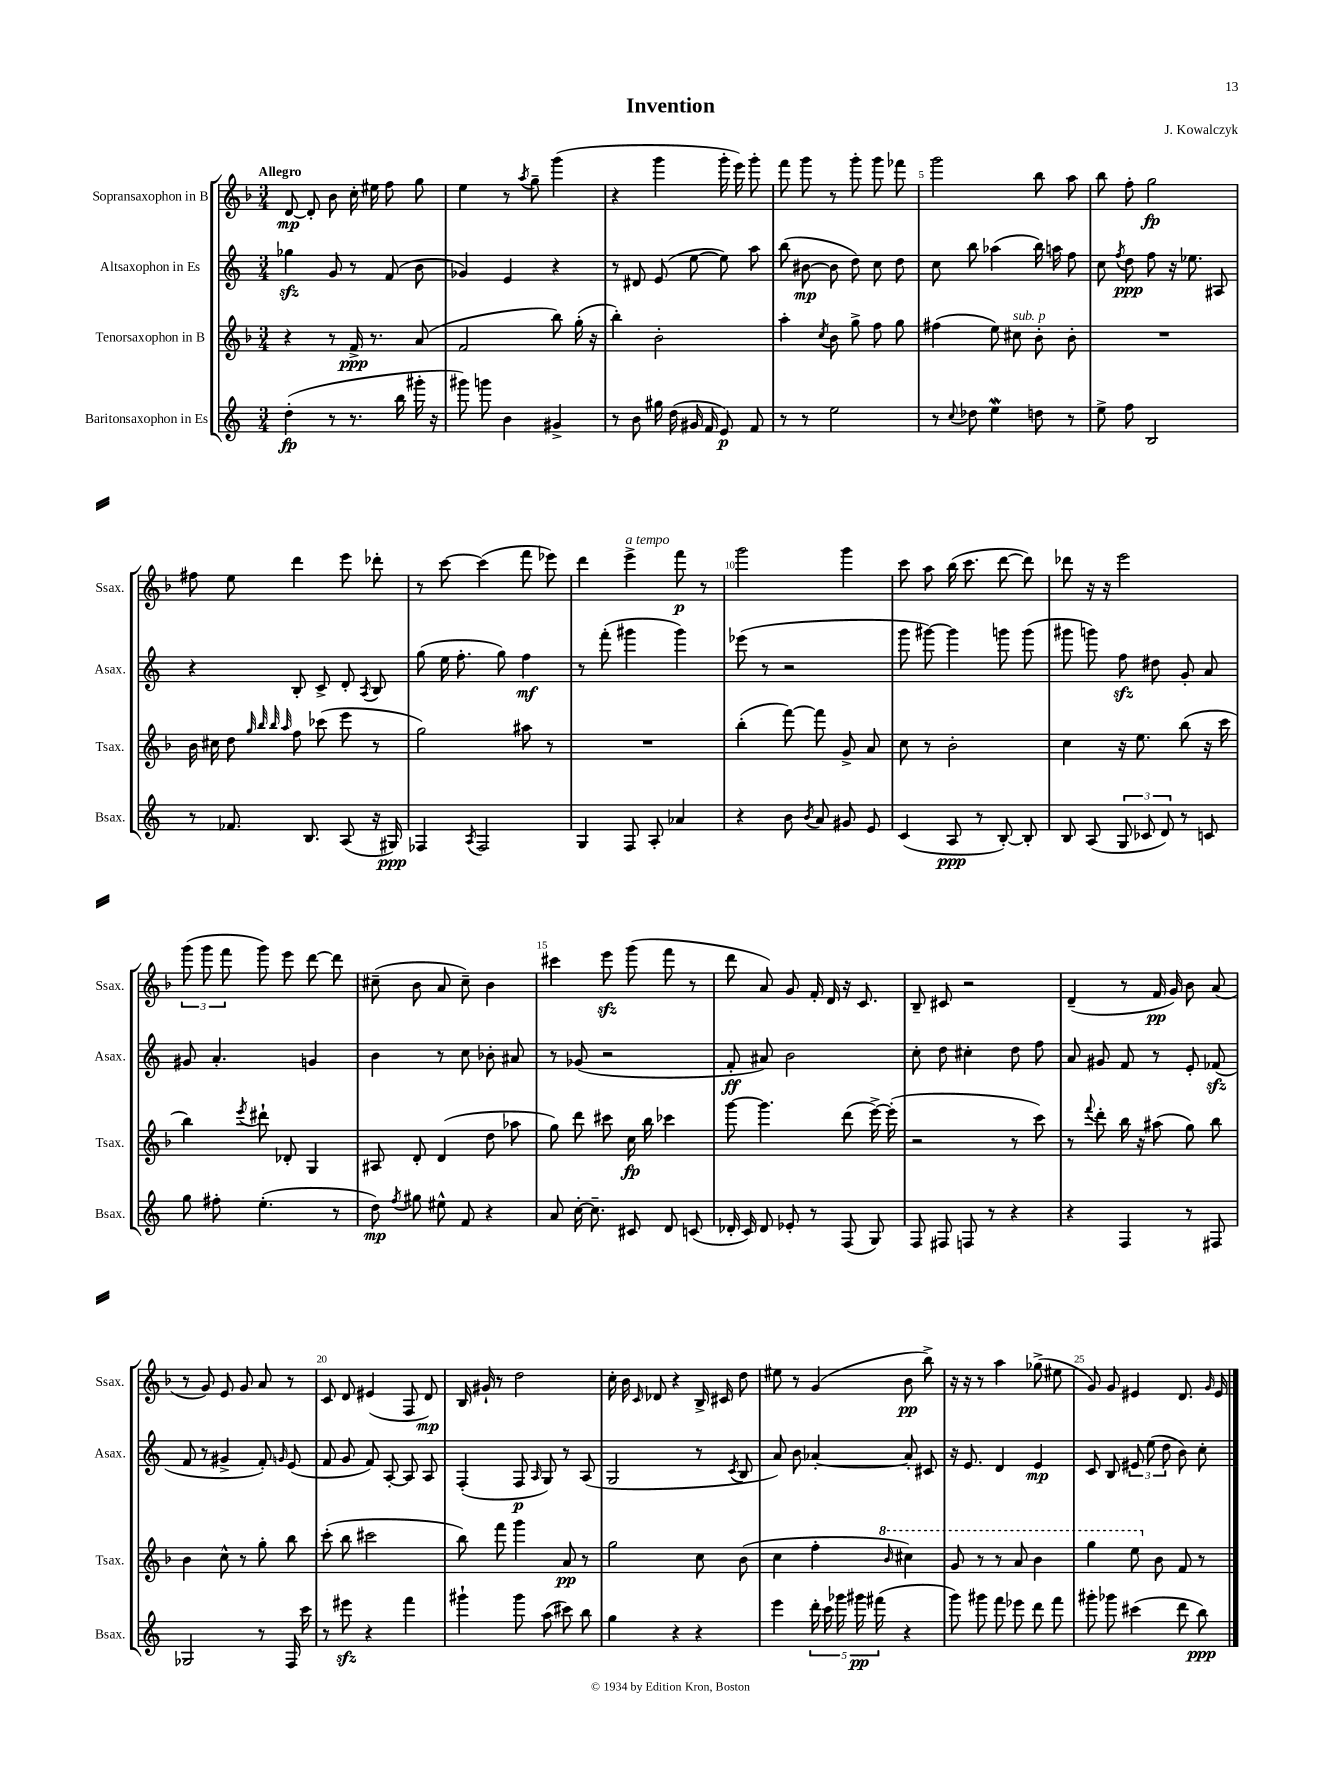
\header { title = "Invention" composer = "J. Kowalczyk" }
<<
\new StaffGroup <<
\new Staff = "s0" \with { instrumentName = "Sopransaxophon in B" shortInstrumentName = "Ssax." } {
    \clef treble \key f \major \numericTimeSignature \time 3/4 \tempo "Allegro"
    \autoBeamOff d'8~\mp d'8-. bes'8 c''16-. eis''16 f''8 g''8 |
    e''4 r8 \acciaccatura { a''8 } g''8-- g'''4( |
    r4 g'''4 g'''16-. e'''16) g'''8-. |
    f'''8 g'''8 r8 g'''8-. g'''8 fes'''8 |
    g'''2 bes''8 a''8 |
    bes''8 f''8-. g''2\fp |
    fis''8 e''8 d'''4 e'''8 des'''8-. |
    r8 c'''8~ c'''4( f'''8 ees'''8) |
    d'''4 e'''4->^\markup { \italic "a tempo" } f'''8\p r8 |
    g'''2 g'''4 |
    c'''8 a''8 bes''16( c'''8. d'''8~ d'''8) |
    des'''8 r16 r16 e'''2 |
    \tuplet 3/2 { g'''8( g'''8 f'''8 } g'''8) e'''8 d'''8~ d'''8 |
    cis''8--( bes'8 a'8 cis''8--) bes'4 |
    cis'''4 e'''8\sfz g'''8( f'''8 r8 |
    d'''8 a'8) g'8 f'16-. d'16 r16 c'8. |
    bes8-- cis'8 r2 |
    d'4--( r8 f'16\pp g'16) bes'8 a'8( |
    r8 g'8) e'8 g'8 a'8 r8 |
    c'8 d'8 eis'4( f8 d'8\mp) |
    bes16 gis'16-! r8 d''2 |
    c''16-. bes'16 \grace { c'16 } des'8 r4 bes16-> cis'16 d''8 |
    eis''8 r8 g'4( bes'8\pp bes''8->) |
    r16 r16 r8 a''4 ges''8->( eis''8 |
    g'8) g'8 eis'4 d'8. \grace { g'16 } eis'16 \bar "|." |
}
\new Staff = "s1" \with { instrumentName = "Altsaxophon in Es" shortInstrumentName = "Asax." } {
    \clef treble \key c \major \numericTimeSignature \time 3/4
    \autoBeamOff ges''4\sfz g'8 r8 f'8( b'8 |
    ges'4) e'4 r4 |
    r8 dis'8 e'8( e''8~ e''8) a''8 |
    b''8( bis'8~\mp bis'8 d''8) c''8 d''8 |
    c''8 b''8 aes''4( b''16) a''16 f''8 |
    c''8 \acciaccatura { f''8 } d''8\ppp f''8 r16 ees''8. ais8 |
    r4 b8-. c'8-> d'8-. \acciaccatura { a8 } b8 |
    g''8( e''16 f''8.-. g''8) f''4\mf |
    r8 f'''8-.( gis'''4 gis'''4) |
    ees'''8( r8 r2 |
    g'''8 gis'''8~) gis'''4 g'''8 g'''8( |
    gis'''8 g'''8) f''8\sfz dis''8 g'8-. a'8 |
    gis'8 a'4.-. g'4 |
    b'4 r8 c''8 bes'8-. ais'8 |
    r8 ges'8( r2 |
    f'8-.\ff ais'8) b'2 |
    c''8-. d''8 cis''4-. d''8 f''8 |
    a'8 gis'8 f'8 r8 e'8-. fes'8\sfz( |
    f'8 r8 gis'4-> f'8-.) \grace { g'16 } e'8( |
    f'8 g'8 f'8) a8~-. a8 a8 |
    f4-.( f8\p \grace { a16 } g8) r8 a8( |
    g2 r8 \acciaccatura { c'8 } b8 |
    a'8) b'8 aes'4~-. aes'8-. cis'8 |
    r16 e'8. d'4 e'4\mp |
    c'8 b8 \tuplet 3/2 { eis'8 e''8( d''8 } b'8) c''8-. \bar "|." |
}
\new Staff = "s2" \with { instrumentName = "Tenorsaxophon in B" shortInstrumentName = "Tsax." } {
    \clef treble \key f \major \numericTimeSignature \time 3/4
    \autoBeamOff r4 r8 f'16->\ppp r8. a'8( |
    f'2 bes''8) g''16-.( r16 |
    bes''4-.) bes'2-. |
    a''4-. \acciaccatura { c''8 } bes'8 g''8-> f''8 g''8 |
    fis''4( e''8) cis''8^\markup { \italic "sub. p" } bes'8-. bes'8-. |
    R2. |
    bes'16 cis''16 d''8 \grace { g''32 bes''32 bes''32 a''32 } f''8 ces'''8( e'''8 r8 |
    g''2) ais''8 r8 |
    R2. |
    bes''4-.( f'''8~) f'''8 g'8-> a'8 |
    c''8 r8 bes'2-. |
    c''4 r16 e''8. bes''8( r16 c'''16 |
    bes''4) \acciaccatura { e'''8 } dis'''8-! des'8-. g4 |
    ais8 d'8-. d'4( d''8 aes''8 |
    g''8) d'''8 cis'''8 c''16\fp bes''16 ces'''4 |
    g'''8~ g'''4. d'''8( e'''16~->) e'''16-.( |
    r2 r8 c'''8) |
    r8 \appoggiatura { f'''8 } d'''8-. bes''16 r16 ais''8( g''8) bes''8 |
    bes'4 c''8-^ r8 g''8-. bes''8 |
    c'''8-.( bes''8 cis'''2 |
    bes''8) f'''8 g'''4 a'8\pp r8 |
    g''2 c''8 bes'8( |
    c''4 f''4-. \ottava #1 \grace { bes''16 } cis'''4) |
    g''8 r8 r8 a''8 bes''4 |
    g'''4 e'''8 \ottava #0 bes'8 f'8 r8 \bar "|." |
}
\new Staff = "s3" \with { instrumentName = "Baritonsaxophon in Es" shortInstrumentName = "Bsax." } {
    \clef treble \key c \major \numericTimeSignature \time 3/4
    \autoBeamOff d''4-.\fp( r8 r8. b''16 gis'''16-. r16 |
    gis'''8) g'''8 b'4 gis'4-> |
    r8 b'8 gis''16 d''16( gis'16 f'16 e'8\p) f'8 |
    r8 r8 e''2 |
    r8 \appoggiatura { c''8 } des''8 e''4\mordent d''8 r8 |
    e''8-> f''8 b2 |
    r8 fes'8. b8. a8( r16 gis16\ppp) |
    fes4 \acciaccatura { a8 } fes2 |
    g4 f8 a8-. aes'4 |
    r4 b'8 \acciaccatura { b'8 } a'8 gis'8 e'8 |
    c'4( a8\ppp r8 b8~-.) b8-. |
    b8 a8( \tuplet 3/2 { g8 ces'8 d'8) } r8 c'8 |
    g''8 fis''8-. e''4.-.( r8 |
    d''8\mp) \acciaccatura { f''8 } gis''8 eis''8-^ f'8 r4 |
    a'8 c''16~-. c''8.-- cis'8 d'8 c'8( |
    des'16-. c'16) des'8 ees'8-. r8 f8( g8) |
    f8 fis8 f8 r8 r4 |
    r4 f4 r8 fis8 |
    ges2 r8 f16 c'''16 |
    r8 eis'''8\sfz r4 f'''4 |
    gis'''4-! gis'''8 a''8( cis'''8) b''8 |
    g''4 r4 r4 |
    e'''4 \tuplet 5/4 { d'''16-. c'''16 ges'''16 gis'''16\pp fis'''16( } r4 |
    g'''8) gis'''8 f'''8 ees'''8 d'''8 f'''8 |
    gis'''8-. ges'''8 cis'''4( d'''8 b''8\ppp) \bar "|." |
}
>>
>>
\layout { \context { \Score \override BarNumber.break-visibility = ##(#f #t #t) barNumberVisibility = #(every-nth-bar-number-visible 5) } }
